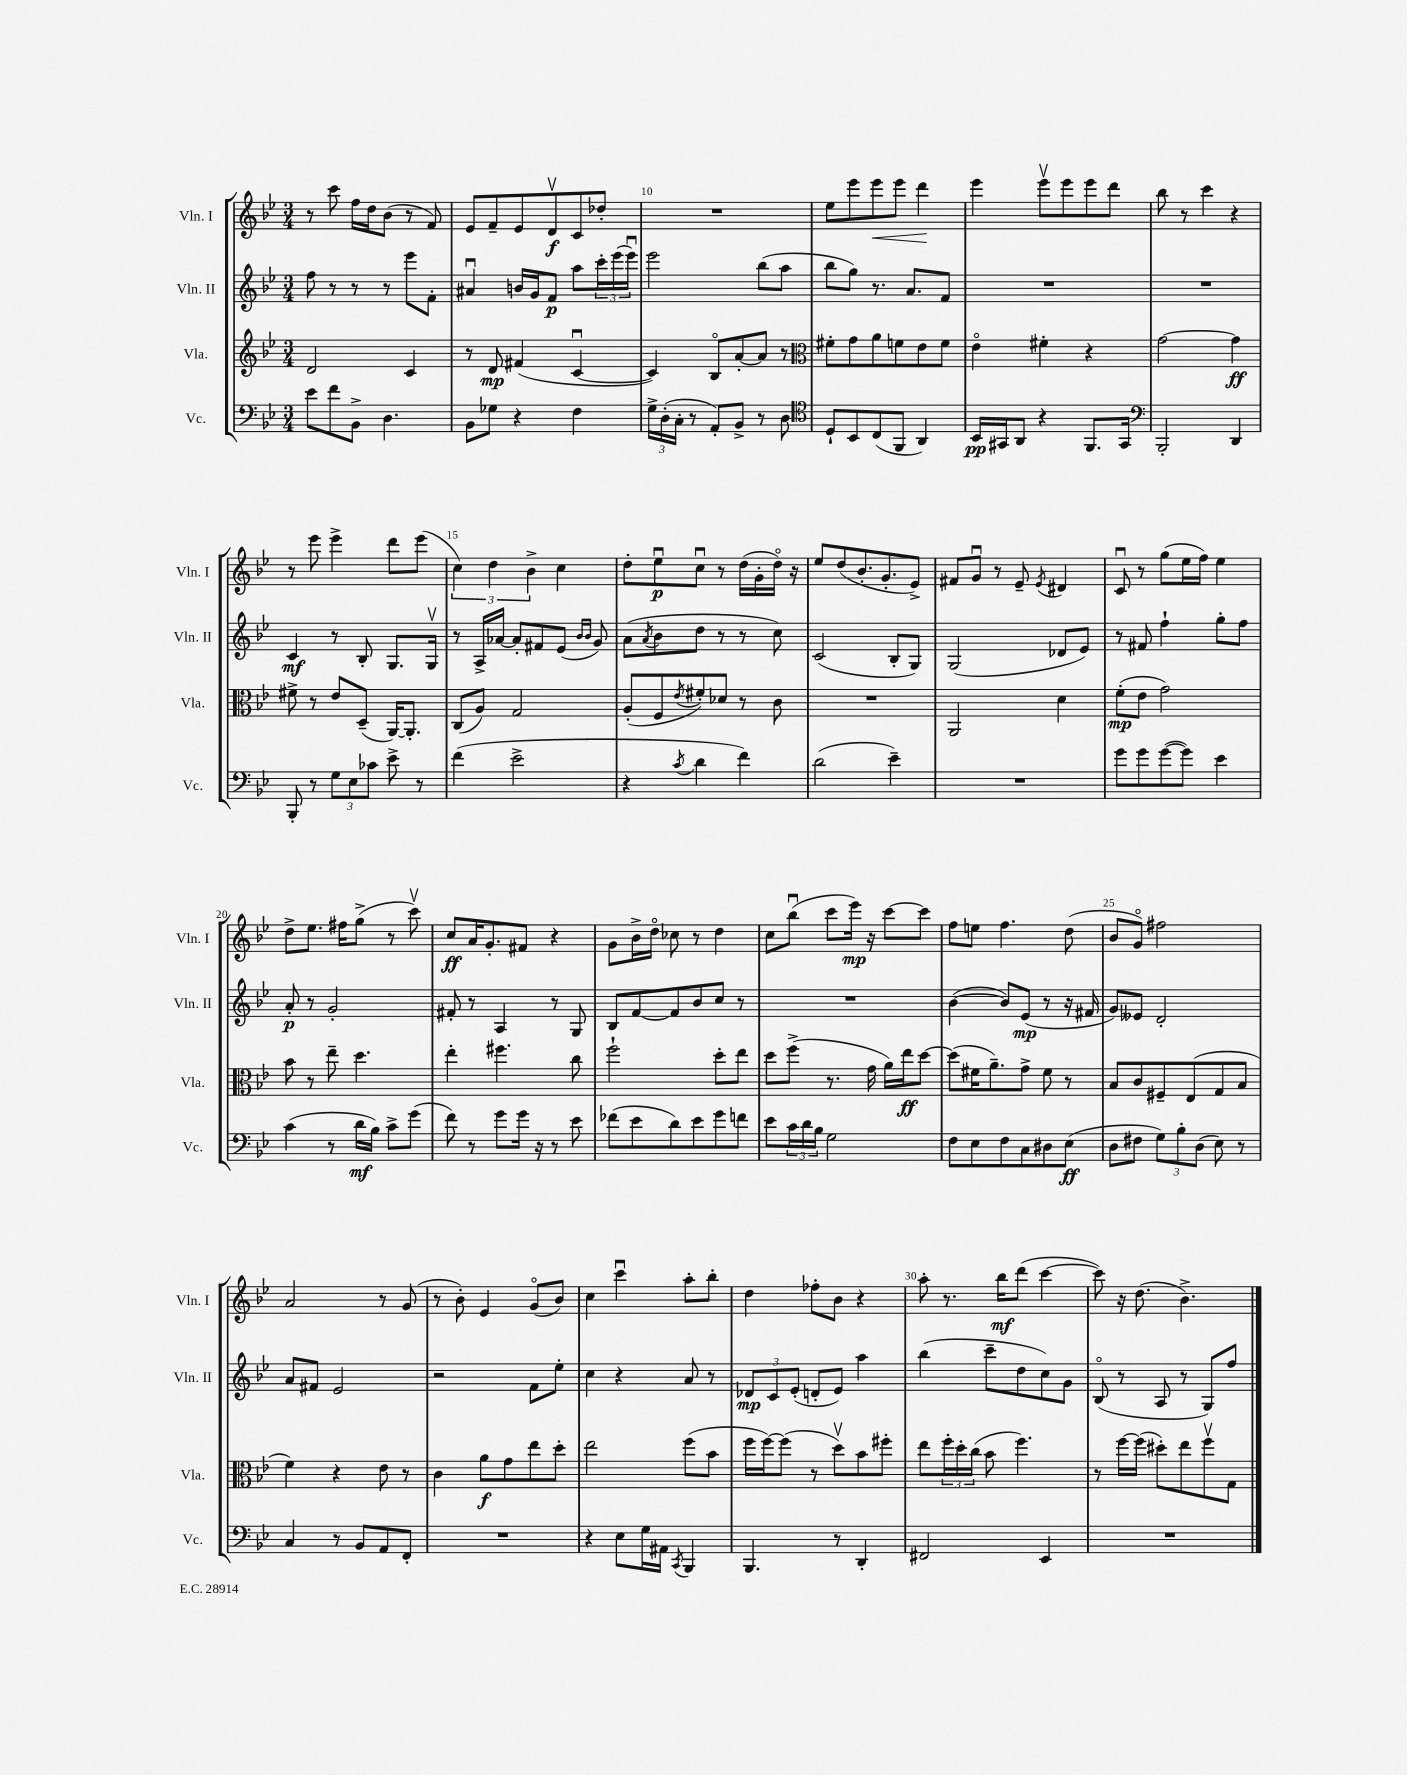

**kern	**dynam	**kern	**dynam	**kern	**dynam	**kern	**dynam
*part4	*part4	*part3	*part3	*part2	*part2	*part1	*part1
*staff4	*staff4	*staff3	*staff3	*staff2	*staff2	*staff1	*staff1
*I"Vc.	*	*I"Vla.	*	*I"Vln. II	*	*I"Vln. I	*
*I'Vc.	*	*I'Vla.	*	*I'Vln. II	*	*I'Vln. I	*
*clefF4	*	*clefG2	*	*clefG2	*	*clefG2	*
*k[b-e-]	*	*k[b-e-]	*	*k[b-e-]	*	*k[b-e-]	*
*M3/4	*	*M3/4	*	*M3/4	*	*M3/4	*
=8	=8	=8	=8	=8	=8	=8	=8
8e-\L	.	2d/	.	8ff\	.	8r	.
8f\	.	.	.	8r	.	8ccc\	.
8BB-^\J	.	.	.	8r	.	16ff\LL	.
.	.	.	.	.	.	16dd\J	.
4.D\	.	.	.	8r	.	(8b-\J	.
.	.	4c/	.	8eee-\L	.	8r	.
.	.	.	.	8f'\J	.	8f/)	.
=9	=9	=9	=9	=9	=9	=9	=9
8BB-\L	.	8r	.	4a#Xu/	.	8e-/L	.
8G-X\J	.	8d/	mp	.	.	8f~/	.
4r	.	(4f#X/	.	16bn/LL	.	8e-/	.
.	.	.	.	16g/J	.	.	.
.	.	.	.	8f/J	p	8dv/	f
4F\	.	[4cu/	.	8aa\L	.	8c/	.
.	.	.	.	24ccc'\L	.	8dd-X'/J	.
.	.	.	.	(24eee-\	.	.	.
.	.	.	.	24eee-u\JJ)	.	.	.
=10	=10	=10	=10	=10	=10	=10	=10
24G^\LL	.	4c/])	.	2eee-\	.	2.r	.
(24D'\	.	.	.	.	.	.	.
24C'\JJ	.	.	.	.	.	.	.
8r	.	.	.	.	.	.	.
8AA'/L)	.	8B-/L	.	.	.	.	.
8BB-^/J	.	[8a'/	.	.	.	.	.
8r	.	8a/J]	.	(8bb-\L	.	.	.
8D\	.	8r	.	8aa\J	.	.	.
=11	=11	=11	=11	=11	=11	=11	=11
*clefC4	*	*clefC3	*	*	*	*	*
8D`/L	.	8f#X'\L	.	8bb-\L	.	8ee-\L	.
8BB-/	.	8g\	.	8gg\J)	.	8eee-\	.
!	!	!	!	!	!	!	!LO:HP:b
(8C/	.	8a\	.	8.r	.	8eee-\	<
8FF/J	.	8fn\	.	.	.	8eee-\J	.
.	.	.	.	8.a/L	.	.	.
4AA/)	.	8e-\	.	.	.	4ddd\	.
.	.	8f\J	.	8f/J	.	.	.
.	.	.	.	.	.	.	[
=12	=12	=12	=12	=12	=12	=12	=12
16BB-/LL	pp	4e-\	.	2.r	.	4eee-\	.
16GG#X/J	.	.	.	.	.	.	.
8AA/J	.	.	.	.	.	.	.
4r	.	4f#X'\	.	.	.	8eee-v\L	.
.	.	.	.	.	.	8eee-\	.
8.FF/L	.	4r	.	.	.	8eee-\	.
.	.	.	.	.	.	8ddd\J	.
16GG#/Jk	.	.	.	.	.	.	.
=13	=13	=13	=13	=13	=13	=13	=13
*clefF4	*	*	*	*	*	*	*
2BBB-'/	.	[2g\	.	2.r	.	8bb-\	.
.	.	.	.	.	.	8r	.
.	.	.	.	.	.	4ccc\	.
4DD/	.	4g\]	ff	.	.	4r	.
!!LO:LB:g=z
=14	=14	=14	=14	=14	=14	=14	=14
8BBB-'/	.	8f#X^\	.	4c/	mf	8r	.
8r	.	8r	.	.	.	8eee-\	.
12G\L	.	8e-/L	.	8r	.	4eee-^\	.
12E-\	.	.	.	.	.	.	.
.	.	(8D~/J	.	8B-'/	.	.	.
12c-X\J	.	.	.	.	.	.	.
8e-^\	.	[16AA/KL)	.	8.G/L	.	8ddd\L	.
.	.	8.AA'/J]	.	.	.	.	.
8r	.	.	.	.	.	(8eee-\J	.
.	.	.	.	16Gv/Jk	.	.	.
=15	=15	=15	=15	=15	=15	=15	=15
(4f\	.	(8C/L	.	8r	.	6cc\)	.
.	.	8A/J)	.	16A^/LL	.	.	.
.	.	.	.	.	.	6dd\	.
.	.	.	.	[16a-X/JJ	.	.	.
2e-^\	.	2G/	.	8a-'/L]	.	.	.
.	.	.	.	.	.	6b-^\	.
.	.	.	.	8f#X/	.	.	.
.	.	.	.	(8e-/J	.	4cc\	.
.	.	.	.	16qqb-/LL	.	.	.
.	.	.	.	16qqb-/JJ	.	.	.
.	.	.	.	8g/)	.	.	.
=16	=16	=16	=16	=16	=16	=16	=16
4r	.	(8A'/L	.	(8a\L	.	8dd'\L	.
.	.	.	.	8qa/	.	.	.
.	.	8F/	.	8b-\	.	8ee-u\	p
8qc/	.	8qe-/	.	.	.	.	.
4d\	.	8f#X'/)	.	8dd\J	.	8ccu\J	.
.	.	8d-X/J	.	8r	.	8r	.
4f\)	.	8r	.	8r	.	(16dd\LL	.
.	.	.	.	.	.	16g'\	.
.	.	8c\	.	8cc\)	.	16dd\JJ)	.
.	.	.	.	.	.	16r	.
=17	=17	=17	=17	=17	=17	=17	=17
(2d\	.	2.r	.	(2c/	.	8ee-/L	.
.	.	.	.	.	.	(8dd/	.
.	.	.	.	.	.	8.b-'/	.
.	.	.	.	.	.	8.g'/	.
4e-~\)	.	.	.	8B-'/L	.	.	.
.	.	.	.	8G/J)	.	8e-^/J)	.
=18	=18	=18	=18	=18	=18	=18	=18
2.r	.	2AA/	.	(2G/	.	8f#X/L	.
.	.	.	.	.	.	8gu/J	.
.	.	.	.	.	.	8r	.
.	.	.	.	.	.	8e-~/	.
.	.	.	.	.	.	8qe-/	.
.	.	4d\	.	8d-X/L	.	4d#X/	.
.	.	.	.	8e-/J)	.	.	.
=19	=19	=19	=19	=19	=19	=19	=19
8g\L	.	(8f'\L	mp	8r	.	8cu/	.
8g\	.	8e-\J	.	8f#X/	.	8r	.
([8g\	.	2g\)	.	4ff`\	.	(8gg\L	.
8g\J])	.	.	.	.	.	16ee-\L	.
.	.	.	.	.	.	16ff\JJ)	.
4e-\	.	.	.	8gg'\L	.	4ee-\	.
.	.	.	.	8ff\J	.	.	.
!!LO:LB:g=z
=20	=20	=20	=20	=20	=20	=20	=20
(4c\	.	8b-\	.	8a'/	p	8dd^\L	.
.	.	8r	.	8r	.	8.ee-\J	.
8r	.	8ee-~\	.	2g'/	.	.	.
.	.	.	.	.	.	16ff#X\KL	.
16d\LL	mf	4.dd\	.	.	.	(8gg^\J	.
16B-\JJ)	.	.	.	.	.	.	.
8c^\L	.	.	.	.	.	8r	.
(8g\J	.	.	.	.	.	8cccv\)	.
=21	=21	=21	=21	=21	=21	=21	=21
8f\)	.	4ee-'\	.	8f#X'/	.	8cc/L	ff
8r	.	.	.	8r	.	16a/K	.
.	.	.	.	.	.	8.g'/	.
8g\L	.	4.ff#X\	.	4A/	.	.	.
16g\Jk	.	.	.	.	.	8f#X/J	.
16r	.	.	.	.	.	.	.
8r	.	.	.	8r	.	4r	.
8e-\	.	8cc\	.	8G/	.	.	.
=22	=22	=22	=22	=22	=22	=22	=22
(8f-X\L	.	2ff`\	.	8B-/L	.	8g\L	.
8e-\	.	.	.	[8f/	.	16b-^\L	.
.	.	.	.	.	.	16dd\JJ	.
8d\)	.	.	.	8f/]	.	8cc-X\	.
8e-\	.	.	.	8b-/	.	8r	.
8g\	.	8dd'\L	.	8cc/J	.	4dd\	.
8fn\J	.	8ee-\J	.	8r	.	.	.
=23	=23	=23	=23	=23	=23	=23	=23
8e-\L	.	8dd\L	.	2.r	.	8cc\L	.
24c\L	.	(8ff^\J	.	.	.	(8bb-u\J	.
24d\	.	.	.	.	.	.	.
24B-\JJ	.	.	.	.	.	.	.
2G\	.	8.r	.	.	.	8ccc\L	.
.	.	.	.	.	.	16eee-\Jk)	mp
.	.	16g\	.	.	.	16r	.
.	.	16a\LL)	.	.	.	[8ccc\L	.
.	.	16ee-\J	ff	.	.	.	.
.	.	[8dd\J	.	.	.	8ccc\J]	.
=24	=24	=24	=24	=24	=24	=24	=24
8F\L	.	(8dd\L]	.	([4b-\	.	8ff\L	.
8E-\	.	16f#X\K	.	.	.	8een\J	.
.	.	8.a~\)	.	.	.	.	.
8F\	.	.	.	8b-/L])	.	4.ff\	.
8C\	.	8g^\J	.	(8e-/J	mp	.	.
8D#X\	.	8f#\	.	8r	.	.	.
(8E-\J	ff	8r	.	16r	.	(8dd\	.
.	.	.	.	16f#X/	.	.	.
=25	=25	=25	=25	=25	=25	=25	=25
8D\L	.	8B-/L	.	8g/L)	.	8b-/L	.
8F#X\J	.	8c/	.	8e--X/J	.	8g/J)	.
12G\L)	.	8F#X~/	.	2d'/	.	2ff#X\	.
12B-'\	.	.	.	.	.	.	.
.	.	(8E-/	.	.	.	.	.
(12D\J	.	.	.	.	.	.	.
8E-\)	.	8G/	.	.	.	.	.
8r	.	8B-/J	.	.	.	.	.
!!LO:LB:g=z
=26	=26	=26	=26	=26	=26	=26	=26
4C/	.	4f\)	.	8a/L	.	2a/	.
.	.	.	.	8f#X/J	.	.	.
8r	.	4r	.	2e-/	.	.	.
8BB-/L	.	.	.	.	.	.	.
8AA/	.	8e-\	.	.	.	8r	.
8FF'/J	.	8r	.	.	.	(8g/	.
=27	=27	=27	=27	=27	=27	=27	=27
2.r	.	4c\	.	2r	.	8r	.
.	.	.	.	.	.	8b-'\)	.
.	.	8a\L	f	.	.	4e-/	.
.	.	8g\	.	.	.	.	.
.	.	8ee-\	.	8f\L	.	(8g/L	.
.	.	8dd'\J	.	8ee-'\J	.	8b-/J)	.
=28	=28	=28	=28	=28	=28	=28	=28
4r	.	2ee-\	.	4cc\	.	4cc\	.
8E-\L	.	.	.	4r	.	4cccu\	.
16G\L	.	.	.	.	.	.	.
16AA#X\JJ	.	.	.	.	.	.	.
8qCC/	.	.	.	.	.	.	.
4BBB-/	.	(8ff\L	.	8a/	.	8aa'\L	.
.	.	8b-\J	.	8r	.	8bb-'\J	.
=29	=29	=29	=29	=29	=29	=29	=29
4.BBB-/	.	16ff\LL	.	12d-X/L	mp	4dd\	.
.	.	[16ff\J)	.	.	.	.	.
.	.	.	.	12c/	.	.	.
.	.	(8ff\J]	.	.	.	.	.
.	.	.	.	(12e-'/J	.	.	.
.	.	8r	.	8dn'/L	.	8ff-X'\L	.
8r	.	8ddv\L)	.	8e-/J)	.	8b-\J	.
4DD'/	.	8b-\	.	4aa\	.	4r	.
.	.	8ff#X'\J	.	.	.	.	.
=30	=30	=30	=30	=30	=30	=30	=30
2FF#X/	.	8ee-\L	.	(4bb-\	.	8aa'\	.
.	.	24ff'\L	.	.	.	8.r	.
.	.	24dd'\	.	.	.	.	.
.	.	(24cc\JJ	.	.	.	.	.
.	.	8b-\	.	8ccc~\L	.	.	.
.	.	.	.	.	.	16bb-\KL	mf
.	.	4.ff\)	.	8dd\	.	(8ddd\J	.
4EE-/	.	.	.	8cc\)	.	[4ccc\	.
.	.	.	.	8g\J	.	.	.
=31	=31	=31	=31	=31	=31	=31	=31
2.r	.	8r	.	(8B-/	.	8ccc\])	.
.	.	[16ff\LL	.	8r	.	16r	.
.	.	(16ff\JJ]	.	.	.	(8.dd\	.
.	.	8dd#X'\L)	.	8A/	.	.	.
.	.	8ee-\	.	8r	.	4.b-^\)	.
.	.	8ffv\	.	8G/L)	.	.	.
.	.	8G\J	.	8ff/J	.	.	.
==	==	==	==	==	==	==	==
*-	*-	*-	*-	*-	*-	*-	*-
